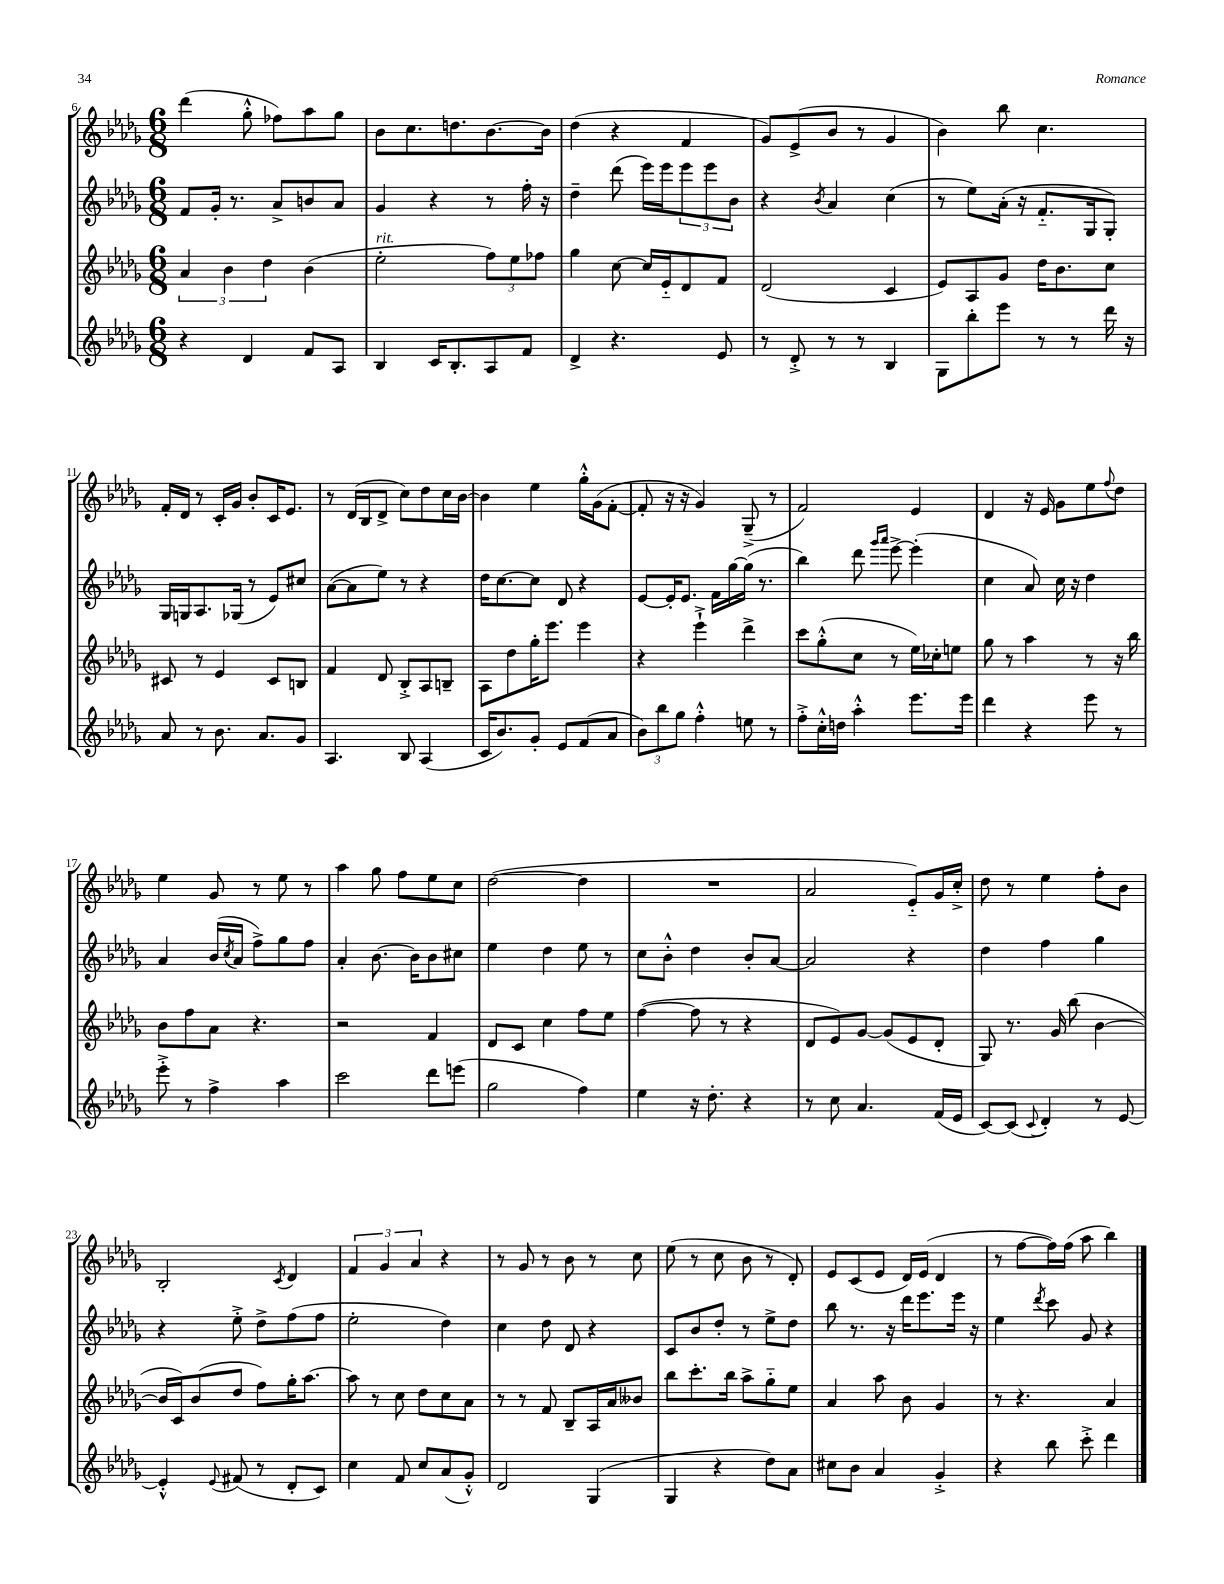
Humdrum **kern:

**kern	**kern	**kern	**kern
*part4	*part3	*part2	*part1
*staff4	*staff3	*staff2	*staff1
*clefG2	*clefG2	*clefG2	*clefG2
*k[b-e-a-d-g-]	*k[b-e-a-d-g-]	*k[b-e-a-d-g-]	*k[b-e-a-d-g-]
*M6/8	*M6/8	*M6/8	*M6/8
=6	=6	=6	=6
4r	6a-/	8f/L	(4ddd-\
.	.	16g-'/Jk	.
.	6b-\	.	.
.	.	8.r	.
4d-/	.	.	8gg-'^^\
.	6dd-\	.	.
.	.	8a-^/L	8ff-X\L)
8f/L	(4b-\	8bn/	8aa-\
8A-/J	.	8a-/J	8gg-\J
=7	=7	=7	=7
!	!LO:TX:a:i:t=rit.	!	!
4B-/	2ee-'\	4g-/	8b-\L
.	.	.	8.cc\
16c/KL	.	4r	.
8.B-'/	.	.	8.ddn\
8A-/	12ff\L)	8r	[8.b-\
.	12ee-\	.	.
8f/J	.	16ff'\	.
.	12ff-X\J	.	.
.	.	16r	16b-\Jk]
=8	=8	=8	=8
4d-^/	4gg-\	4dd-~\	(4dd-\
4.r	[8cc\	(8ddd-\	4r
.	16cc/LL]	16eee-\LL)	.
.	16e-/J	16eee-\J	.
.	8d-/	12eee-\	4f/
.	.	12eee-\	.
8e-/	8f/J	.	.
.	.	12b-\J	.
=9	=9	=9	=9
8r	(2d-/	4r	8g-/L)
8d-'^/	.	.	(8e-^/
.	.	8qb-/	.
8r	.	4a-/	8b-/J
8r	.	.	8r
4B-/	4c/	(4cc\	4g-/
=10	=10	=10	=10
8G-\L	8e-/L)	8r	4b-\)
8bb-'\	8A-/	8ee-\L)	.
8eee-\J	8g-/J	(16a-'\Jk	8bb-\
.	.	16r	.
8r	16dd-\KL	8.f/L	4.cc\
.	8.b-\	.	.
8r	.	.	.
.	.	16G-/k	.
16ddd-\	8cc\J	8G-'/J)	.
16r	.	.	.
!!LO:LB:g=z
=11	=11	=11	=11
8a-/	8c#X/	16G-/LL	16f'/LL
.	.	16Gn/J	16d-/JJ
8r	8r	8.A-/	8r
8.b-\	4e-/	.	16c'/LL
.	.	(16G-X/Jk	16g-/JJ
.	.	8r	8b-'/L
8.a-/L	.	.	.
.	8c#/L	8e-/L)	16c/K
.	.	.	8.e-/J
8g-/J	8Bn/J	8cc#X/J	.
=12	=12	=12	=12
4.A-/	4f/	([8a-\L	8r
.	.	8a-\]	(16d-/LL
.	.	.	16B-/J
.	8d-/	8ee-\J)	8d-^/J
8B-/	8B-'^/L	8r	8cc\L)
(4A-/	8A-/	4r	8dd-\
.	8Bn~/J	.	16cc\L
.	.	.	[16b-\JJ
=13	=13	=13	=13
16c/KL	8A-\L	16dd-\KL	4b-\]
8.b-/)	.	[8.cc\	.
.	8dd-\	.	.
8g-'/J	16gg-'\K	8cc\J]	4ee-\
.	8.eee-\J	.	.
8e-/L	.	8d-/	.
(8f/	4eee-\	4r	16gg-'^^\LL
.	.	.	(16g-\J
8a-/J	.	.	[8f'\J
=14	=14	=14	=14
12b-\L)	4r	[8e-/L	8f'/]
12bb-\	.	.	.
.	.	16e-'/K]	16r
12gg-\J	.	.	.
.	.	8.e-/J	16r
4ff'^^\	4eee-`^\	.	4g-/)
.	.	16f\LL	.
.	.	[16gg-\	.
8een\	4ddd-^\	(16gg-\JJ]	(8G-~^/
.	.	8.r	.
8r	.	.	8r
=15	=15	=15	=15
8ff'^\L	8ccc\L	4bb-\)	2f/)
16cc'^^\L	(8gg-'^^\	.	.
16ddn\JJ	.	.	.
4aa-'^^\	8cc\J	8ddd-\	.
.	.	16qqggg-/LL	.
.	.	16qqaaa-/JJ	.
.	8r	[8eee-^\	.
8.eee-\L	16ee-\LL)	(4eee-'\]	4e-/
.	16cc-X'\J	.	.
.	8een\J	.	.
16eee-\Jk	.	.	.
=16	=16	=16	=16
4ddd-\	8gg-\	4cc\	4d-/
.	8r	.	.
4r	4aa-\	8a-/)	16r
.	.	.	16e-/
.	.	16cc\	8g-\L
.	.	16r	.
8eee-\	8r	4dd-\	8ee-\
.	.	.	8qqff/
8r	16r	.	8dd-\J
.	16bb-\	.	.
!!LO:LB:g=z
=17	=17	=17	=17
8eee-'^\	8b-\L	4a-/	4ee-\
8r	8ff\	.	.
4ff^\	8a-\J	(16b-/LL	8g-/
.	.	8qcc/	.
.	.	16a-/JJ	.
.	4.r	8ff^\L)	8r
4aa-\	.	8gg-\	8ee-\
.	.	8ff\J	8r
=18	=18	=18	=18
2ccc\	2r	4a-'/	4aa-\
.	.	[8.b-\	8gg-\
.	.	.	8ff\L
.	.	16b-\KL]	.
8ddd-\L	4f/	8b-\	8ee-\
(8eeen\J	.	8cc#X\J	8cc\J
=19	=19	=19	=19
2gg-\	8d-/L	4ee-\	([2dd-\
.	8c/J	.	.
.	4cc\	4dd-\	.
4ff\)	8ff\L	8ee-\	4dd-\]
.	8ee-\J	8r	.
=20	=20	=20	=20
4ee-\	([4ff\	8cc\L	2.r
.	.	8b-'^^\J	.
16r	8ff\]	4dd-\	.
8.dd-'\	.	.	.
.	8r	.	.
4r	4r	8b-'/L	.
.	.	[8a-/J	.
=21	=21	=21	=21
8r	8d-/L	2a-/]	2a-/
8cc\	8e-/)	.	.
4.a-/	[8g-/J	.	.
.	(8g-/L]	.	.
.	8e-/	4r	8e-/L)
(16f/LL	8d-'/J	.	16g-/L
16e-/JJ	.	.	16cc'^/JJ
=22	=22	=22	=22
[8c/L)	8G-/)	4dd-\	8dd-\
(8c/J]	8.r	.	8r
8qqc/	.	.	.
4d-'/)	.	4ff\	4ee-\
.	16g-/	.	.
.	(8bb-\	.	.
8r	[4b-\	4gg-\	8ff'\L
[8e-/	.	.	8b-\J
!!LO:LB:g=z
=23	=23	=23	=23
4e-'^^/]	16b-/LL]	4r	2B-'/
.	16c/J)	.	.
.	(8b-/	.	.
8qqe-/	.	.	.
(8f#X/	8dd-/J	8ee-'^\	.
8r	8ff\L)	8dd-^\L	.
.	.	.	8qc/
8d-'/L	16gg-'\K	(8ff\	4d-/
.	[8.aa-\J	.	.
8c/J)	.	8ff\J	.
=24	=24	=24	=24
4cc\	8aa-\]	2ee-'\	6f/
.	8r	.	.
.	.	.	6g-/
8f/	8cc\	.	.
.	.	.	6a-/
8cc/L	8dd-\L	.	.
(8a-/	8cc\	4dd-\)	4r
8g-'^^/J)	8a-\J	.	.
=25	=25	=25	=25
2d-/	8r	4cc\	8r
.	8r	.	8g-/
.	8f/	8dd-\	8r
.	8B-~/L	8d-/	8b-\
(4G-/	16A-/L	4r	8r
.	16a-/J	.	.
.	8b--X/J	.	8cc\
=26	=26	=26	=26
4G-/	8bb-\L	8c/L	(8ee-\
.	8.ccc'\	8b-/	8r
4r	.	8dd-'/J	8cc\
.	16bb-\Jk	.	.
.	8aa-^\L	8r	8b-\
8dd-\L)	8gg-\	8ee-^\L	8r
8a-\J	8ee-\J	8dd-\J	8d-'/)
=27	=27	=27	=27
8cc#X\L	4a-/	8bb-\	8e-/L
8b-\J	.	8.r	(8c/
4a-/	8aa-\	.	8e-/J
.	.	16r	.
.	8b-\	16ddd-\KL	16d-/LL)
.	.	8.eee-\	(16e-/JJ
4g-'^/	4g-/	.	4d-/
.	.	16eee-\Jk	.
.	.	16r	.
=28	=28	=28	=28
4r	8r	4ee-\	8r
.	4.r	.	[8ff\L
.	.	8qddd-/	.
8bb-\	.	8ccc\	16ff\L])
.	.	.	(16ff\JJ
8ccc'^\	.	8g-/	8aa-\
4ddd-\	4a-/	4r	4bb-\)
==	==	==	==
*-	*-	*-	*-
